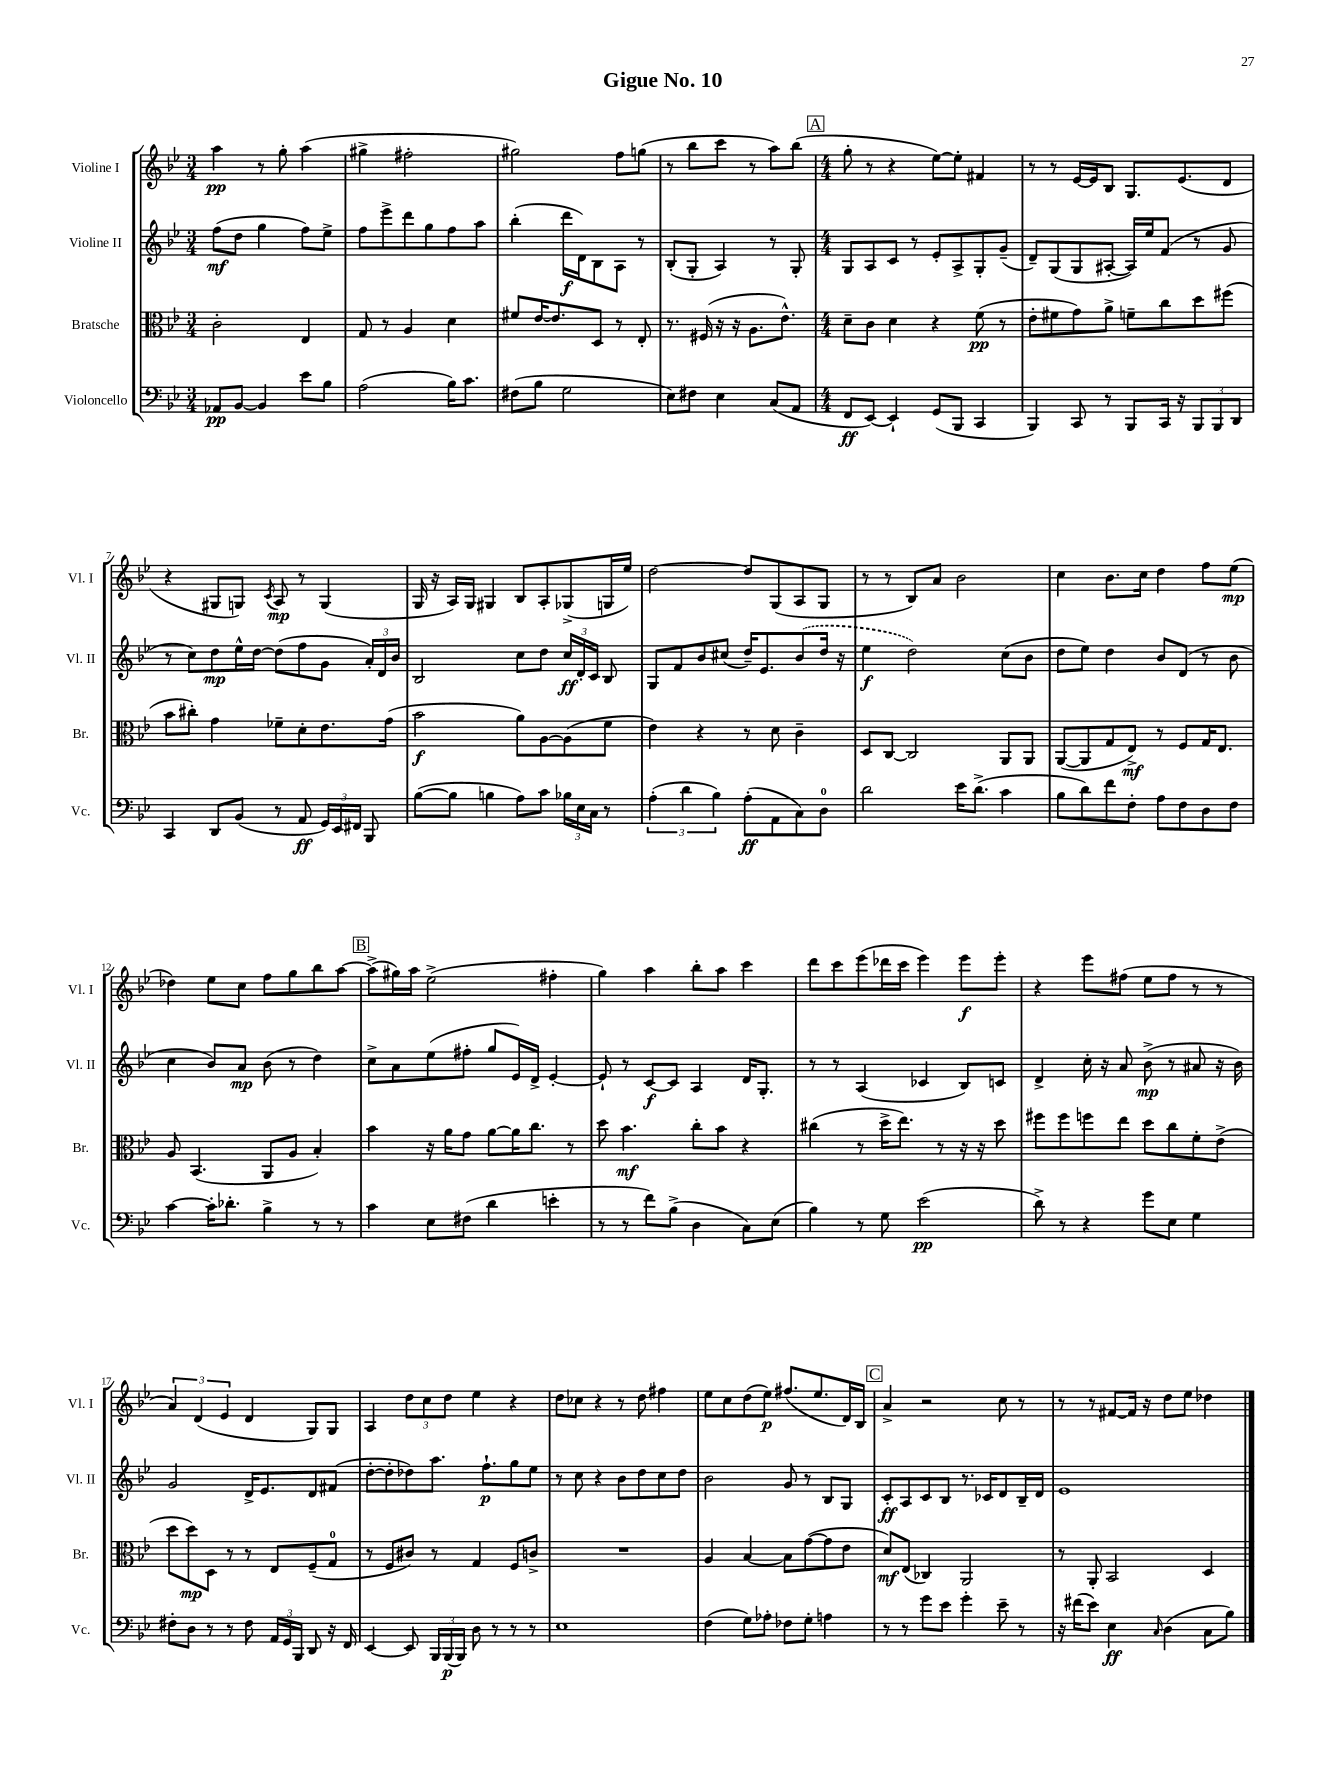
\header { title = "Gigue No. 10" }
<<
\new StaffGroup <<
\new Staff = "s0" \with { instrumentName = "Violine I" shortInstrumentName = "Vl. I" } {
    \clef treble \key bes \major \numericTimeSignature \time 3/4
    \autoBeamOff a''4\pp r8 g''8-. a''4( |
    gis''4-> fis''2-. |
    gis''2) f''8[ g''8]( |
    r8 bes''8[ c'''8] r8 a''8[) bes''8]( |
    \mark \markup { \box "A" } \numericTimeSignature \time 4/4 g''8-. r8 r4 ees''8[~) ees''8]-. fis'4 |
    r8 r8 ees'16[~ ees'16 bes8] g8.[ ees'8.( d'8] |
    r4 gis8[ g8]) \acciaccatura { c'8 } a8\mp r8 g4( |
    g16 r16 a16[) g16] gis4 bes8[ a8-. ges8->( g16 ees''16]) |
    d''2~ d''8[ g8( a8 g8] |
    r8 r8 bes8[) a'8] bes'2 |
    c''4 bes'8.[ c''16] d''4 f''8[ ees''8]\mp( |
    des''4) ees''8[ c''8] f''8[ g''8 bes''8 a''8]~ |
    \mark \markup { \box "B" } a''8[->( gis''16) a''16] ees''2->( fis''4-. |
    g''4) a''4 bes''8[-. a''8] c'''4 |
    d'''8[ c'''8 ees'''8( des'''16 c'''16] ees'''4) ees'''8[\f ees'''8]-. |
    r4 ees'''8[ fis''8]( ees''8[ fis''8] r8 r8 |
    \tuplet 3/2 { a'4) d'4( ees'4 } d'4 g8[) g8] |
    a4 \tuplet 3/2 { d''8[ c''8 d''8] } ees''4 r4 |
    d''8[ ces''8] r4 r8 d''8 fis''4 |
    ees''8[ c''8 d''8( ees''8]\p) fis''8.[( ees''8. d'16) bes16] |
    \mark \markup { \box "C" } a'4-> r2 c''8 r8 |
    r8 r8 fis'8[~ fis'16] r16 d''8[ ees''8] des''4 \bar "|." |
}
\new Staff = "s1" \with { instrumentName = "Violine II" shortInstrumentName = "Vl. II" } {
    \clef treble \key bes \major \numericTimeSignature \time 3/4
    \autoBeamOff f''8[\mf( d''8] g''4 f''8[) ees''8]-> |
    f''8[ ees'''8-> d'''8 g''8 f''8 a''8] |
    bes''4-.( d'''16[\f d'16) bes8 a8] r8 |
    bes8[-.( g8]-. a4) r8 g8-. |
    \mark \markup { \box "A" } \numericTimeSignature \time 4/4 g8[ a8 c'8] r8 ees'8[-. a8-> g8-. g'8]--( |
    d'8[--) g8( g8 ais8]~-. ais16[) ees''16 f'8]( r8 g'8 |
    r8 c''8[) d''8\mp ees''16-^ d''16]~ d''8[( f''8 g'8] \tuplet 3/2 { a'16[-.) d'16 bes'16] } |
    bes2 c''8[ d''8] \tuplet 3/2 { c''16[\ff d'16-. c'16] } bes8 |
    g8[ f'8 bes'8 cis''8]( d''16[--) ees'8. \once \slurDashed bes'8( d''16] r16 |
    ees''4\f d''2) c''8[( bes'8] |
    d''8[ ees''8]) d''4 bes'8[ d'8]( r8 bes'8 |
    c''4 bes'8[) a'8]\mp bes'8( r8 d''4) |
    \mark \markup { \box "B" } c''8[-> a'8 ees''8( fis''8]-. g''8[ ees'16) d'16]-> ees'4~-. |
    ees'8-! r8 c'8[~\f c'8] a4 d'16[ g8.]-. |
    r8 r8 a4( ces'4 bes8[) c'8] |
    d'4-> c''16-. r16 a'8 bes'8->\mp( r8 ais'8 r16 bes'16) |
    g'2 d'16[-> ees'8. d'8 fis'8]( |
    d''8[~-. d''8-. des''8) a''8.] f''8.[-!\p g''8 ees''8] |
    r8 c''8 r4 bes'8[ d''8 c''8 d''8] |
    bes'2 g'8 r8 bes8[ g8] |
    \mark \markup { \box "C" } c'8[-.\ff a8 c'8 bes8] r8. ces'16[ d'8 bes16-- d'16] |
    ees'1 \bar "|." |
}
\new Staff = "s2" \with { instrumentName = "Bratsche" shortInstrumentName = "Br." } {
    \clef alto \key bes \major \numericTimeSignature \time 3/4
    \autoBeamOff c'2-. ees4 |
    g8 r8 a4 d'4 |
    fis'8[ ees'16~ ees'8. d8] r8 ees8-. |
    r8. fis16( r16 r16 a8.[ ees'8.]-^) |
    \mark \markup { \box "A" } \numericTimeSignature \time 4/4 d'8[-- c'8] d'4 r4 f'8\pp( r8 |
    ees'8[-. fis'8 g'8) a'8]-> f'8[-- c''8 d''8 fis''8]( |
    bes'8[ cis''8]-.) g'4 fes'8[-- d'8-. ees'8. g'16]( |
    bes'2\f a'8[) a8~ a8( f'8] |
    ees'4) r4 r8 d'8 c'4-- |
    d8[ c8]~ c2 a,8[ a,8] |
    a,8[~( a,8 g8 ees8]->\mf) r8 f8[ g16 ees8.] |
    a8 bes,4.( a,8[ a8] bes4-.) |
    \mark \markup { \box "B" } bes'4 r16 a'16[ g'8] a'8[~ a'16 c''8.] r8 |
    d''8 bes'4.\mf c''8[-. bes'8] r4 |
    cis''4( r8 d''16[-> ees''8.]) r8 r16 r16 d''8 |
    fis''8[ fis''8 f''8 ees''8] d''8[ c''8 f'8-. ees'8]->( |
    d''8[ d''8\mp) d8] r8 r8 ees8[ f8--( g8]-0 |
    r8 f8[ cis'8]) r8 g4 f8[ c'8]-> |
    R1 |
    a4 bes4~ bes8[ g'8~( g'8 ees'8] |
    \mark \markup { \box "C" } d'8[\mf) ees8]( ces4) a,2 |
    r8 a,8-. bes,2 d4 \bar "|." |
}
\new Staff = "s3" \with { instrumentName = "Violoncello" shortInstrumentName = "Vc." } {
    \clef bass \key bes \major \numericTimeSignature \time 3/4
    \autoBeamOff aes,8[\pp bes,8]~ bes,4 ees'8[ bes8] |
    a2( bes16[) c'8.] |
    fis8[( bes8] g2 |
    ees8[) fis8] ees4 c8[( a,8] |
    \mark \markup { \box "A" } \numericTimeSignature \time 4/4 f,8[\ff ees,8]~) ees,4-! g,8[( bes,,8] c,4 |
    bes,,4) c,8 r8 bes,,8[ c,16] r16 \tuplet 3/2 { bes,,8[ bes,,8 d,8] } |
    c,4 d,8[ bes,8]( r8 a,8\ff \tuplet 3/2 { g,16[) ees,16 fis,16] } bes,,8 |
    bes8[~( bes8] b4 a8[) c'8] \tuplet 3/2 { bes16[ ees16 c16] } r8 |
    \tuplet 3/2 { a4-.( d'4 bes4) } a8[-.\ff( a,8 c8) d8]-0 |
    d'2 ees'16[ d'8.]->( c'4 |
    bes8[ d'8) f'8 f8]-. a8[ f8 d8 f8] |
    c'4~ c'16[-. des'8.]-. bes4-> r8 r8 |
    \mark \markup { \box "B" } c'4 ees8[ fis8]( d'4 e'4-. |
    r8 r8 f'8[) bes8]->( d4 c8[) ees8]( |
    bes4) r8 g8 ees'2\pp( |
    d'8->) r8 r4 g'8[ ees8] g4 |
    fis8[-. d8] r8 r8 fis8 \tuplet 3/2 { a,16[ g,16 bes,,16] } d,8 r16 f,16 |
    ees,4~ ees,8 \tuplet 3/2 { bes,,16[ bes,,16\p( bes,,16]) } d8 r8 r8 r8 |
    ees1 |
    f4( g8[) aes8]-. fes8[ g8]-. a4 |
    \mark \markup { \box "C" } r8 r8 g'8[ ees'8] g'4-. ees'8-- r8 |
    r16 fis'16[( ees'8]) ees4\ff \grace { c16 } d4( c8[ bes8]) \bar "|." |
}
>>
>>
